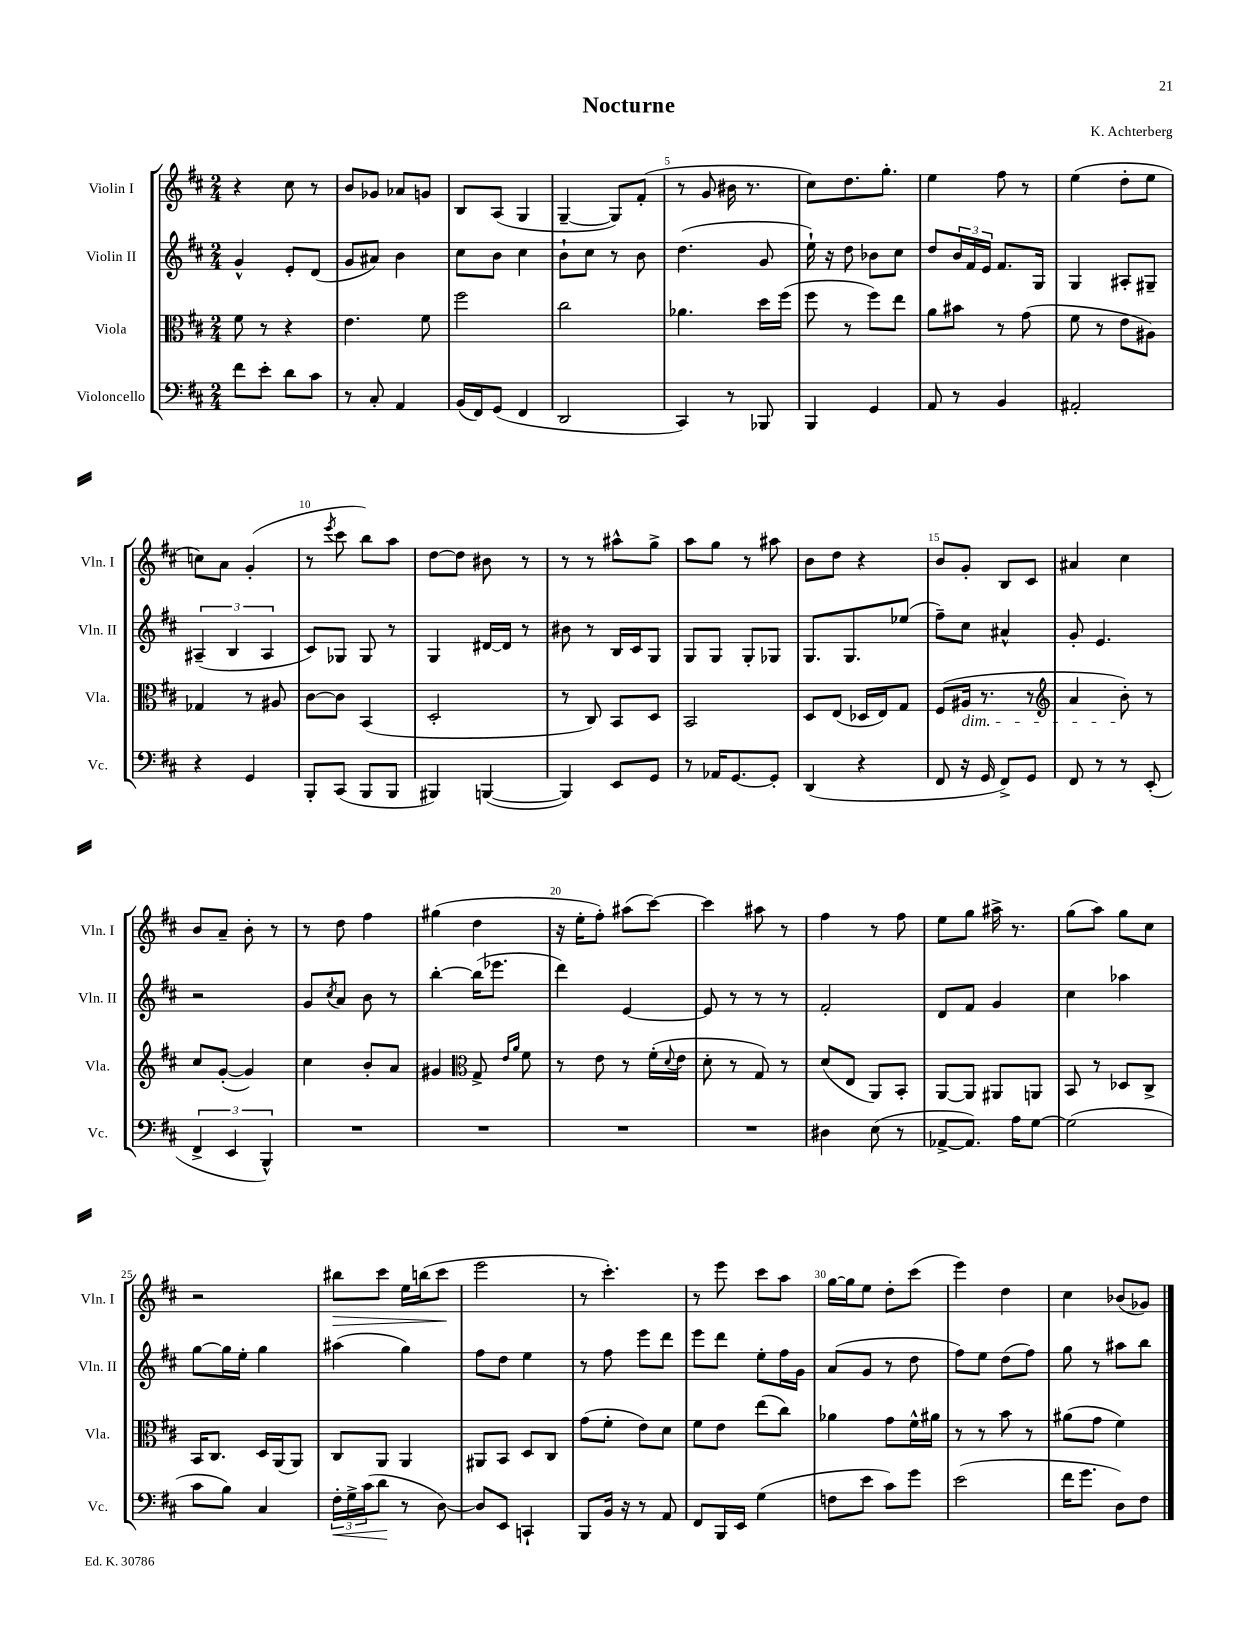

**kern	**dynam	**kern	**kern	**kern	**dynam
*part4	*part4	*part3	*part2	*part1	*part1
*staff4	*staff4	*staff3	*staff2	*staff1	*staff1
*I"Violoncello	*	*I"Viola	*I"Violin II	*I"Violin I	*
*I'Vc.	*	*I'Vla.	*I'Vln. II	*I'Vln. I	*
*clefF4	*	*clefC3	*clefG2	*clefG2	*
*k[f#c#]	*	*k[f#c#]	*k[f#c#]	*k[f#c#]	*
*M2/4	*	*M2/4	*M2/4	*M2/4	*
=1	=1	=1	=1	=1	=1
8f#\L	.	8f#\	4g^^/	4r	.
8e'\J	.	8r	.	.	.
8d\L	.	4r	8e'/L	8cc#\	.
8c#\J	.	.	(8d/J	8r	.
=2	=2	=2	=2	=2	=2
8r	.	4.e\	8g/L	8b/L	.
8C#'/	.	.	8a#X/J)	8g-X/J	.
4AA/	.	.	4b\	8a-X/L	.
.	.	8f#\	.	8gn/J	.
=3	=3	=3	=3	=3	=3
(16BB/LL	.	2ff#\	8cc#\L	8B/L	.
16FF#/J)	.	.	.	.	.
(8GG/J	.	.	8b\J	(8A/J	.
4FF#/	.	.	4cc#\	4G/	.
=4	=4	=4	=4	=4	=4
2DD/	.	2cc#\	8b`\L	[4G~/	.
.	.	.	8cc#\J	.	.
.	.	.	8r	8G/L])	.
.	.	.	8b\	(8f#'/J	.
=5	=5	=5	=5	=5	=5
4CC#/)	.	4.a-X\	(4.dd\	8r	.
.	.	.	.	8g/	.
8r	.	.	.	16b#X\	.
.	.	.	.	8.r	.
8BBB-X/	.	16dd\LL	8g/	.	.
.	.	(16ff#\JJ	.	.	.
=6	=6	=6	=6	=6	=6
4BBB/	.	8ff#\	16ee`\)	8cc#\L)	.
.	.	.	16r	.	.
.	.	8r	8dd\	8.dd\	.
4GG/	.	8ff#\L)	8b-X\L	.	.
.	.	.	.	8.gg'\J	.
.	.	8ee\J	8cc#\J	.	.
=7	=7	=7	=7	=7	=7
8AA/	.	8a\L	8dd/L	4ee\	.
8r	.	8b#X\J	24b/L	.	.
.	.	.	24f#/	.	.
.	.	.	24e/JJ	.	.
4BB/	.	8r	8.f#/L	8ff#\	.
.	.	(8g\	.	8r	.
.	.	.	16G/Jk	.	.
=8	=8	=8	=8	=8	=8
2AA#X'/	.	8f#\	4G/	(4ee\	.
.	.	8r	.	.	.
.	.	8e\L	8A#X'/L	8dd'\L	.
.	.	8A#X\J)	8G#X~/J	8ee\J	.
!!LO:LB:g=z
=9	=9	=9	=9	=9	=9
4r	.	4G-X/	(6A#X~/	8ccn\L)	.
.	.	.	.	8a\J	.
.	.	.	6B/	.	.
4GG/	.	8r	.	(4g'/	.
.	.	.	6A#/	.	.
.	.	8A#X/	.	.	.
=10	=10	=10	=10	=10	=10
8BBB'/L	.	[8c#\L	8c#/L)	8r	.
.	.	.	.	8qeee/	.
(8CC#/J	.	8c#\J]	8G-X/J	8ccc#\	.
8BBB/L	.	(4BB/	8G-/	8bb\L)	.
8BBB/J	.	.	8r	8aa\J	.
=11	=11	=11	=11	=11	=11
4BBB#X/)	.	2D'/	4G/	[8dd\L	.
.	.	.	.	8dd\J]	.
([4BBBn/	.	.	[16d#X/LL	8b#X\	.
.	.	.	16d#/JJ]	.	.
.	.	.	8r	8r	.
=12	=12	=12	=12	=12	=12
4BBB/])	.	8r	8b#X\	8r	.
.	.	8C#/)	8r	8r	.
8EE/L	.	8BB/L	16B/LL	8aa#X^^\L	.
.	.	.	16c#/J	.	.
8GG/J	.	8D/J	8G/J	8gg^\J	.
=13	=13	=13	=13	=13	=13
8r	.	2BB/	8G/L	8aa\L	.
16AA-X/KL	.	.	8G/J	8gg\J	.
[8.GG/	.	.	.	.	.
.	.	.	8G'/L	8r	.
8GG'/J]	.	.	8G-X/J	8aa#X\	.
=14	=14	=14	=14	=14	=14
(4DD/	.	8D/L	8.G/L	8b\L	.
.	.	(8E/J	.	8dd\J	.
.	.	.	8.G/	.	.
4r	.	16D-X/LL	.	4r	.
.	.	16E/J)	.	.	.
.	.	8G/J	(8ee-X/J	.	.
=15	=15	=15	=15	=15	=15
8FF#/	.	(8F#/L	8ff#~\L)	8b/L	.
!	!	!LO:TX:b:i:t=dim.	!	!	!
16r	.	16A#X/Jk	8cc#\J	8g'/J	.
16GG/	.	8.r	.	.	.
8FF#^/L)	.	.	4a#X^^/	8B/L	.
8GG/J	.	8r	.	8c#/J	.
=16	=16	=16	=16	=16	=16
*	*	*clefG2	*	*	*
8FF#/	.	4a/	8g'/	4a#X/	.
8r	.	.	4.e/	.	.
8r	.	8b'\)	.	4cc#\	.
(8EE'/	.	8r	.	.	.
!!LO:LB:g=z
=17	=17	=17	=17	=17	=17
6FF#^/	.	8cc#/L	2r	8b/L	.
.	.	([8g'/J	.	8a~/J	.
6EE/	.	.	.	.	.
.	.	4g/])	.	8b'\	.
6BBB^^/)	.	.	.	.	.
.	.	.	.	8r	.
=18	=18	=18	=18	=18	=18
2r	.	4cc#\	8g/L	8r	.
.	.	.	8qcc#/	.	.
.	.	.	8a/J	8dd\	.
.	.	8b'/L	8b\	4ff#\	.
.	.	8a/J	8r	.	.
=19	=19	=19	=19	=19	=19
2r	.	4g#X/	[4bb'\	(4gg#X\	.
*	*	*clefC3	*	*	*
.	.	8G^/	(16bb\KL]	4dd\	.
.	.	.	8.eee-X\J	.	.
.	.	16qqe/LL	.	.	.
.	.	16qqa/JJ	.	.	.
.	.	8f#\	.	.	.
=20	=20	=20	=20	=20	=20
2r	.	8r	4ddd\)	16r	.
.	.	.	.	16ee'\KL	.
.	.	8e\	.	8ff#'\J)	.
.	.	8r	[4e/	(8aa#X\L	.
.	.	(16f#'\LL	.	[8ccc#\J)	.
.	.	8qqd/	.	.	.
.	.	16e\JJ	.	.	.
=21	=21	=21	=21	=21	=21
2r	.	8d'\	8e/]	4ccc#\]	.
.	.	8r	8r	.	.
.	.	8G/)	8r	8aa#X\	.
.	.	8r	8r	8r	.
=22	=22	=22	=22	=22	=22
4D#X\	.	(8d/L	2f#'/	4ff#\	.
.	.	8E/J	.	.	.
(8E\	.	8AA/L)	.	8r	.
8r	.	8BB'/J	.	8ff#\	.
=23	=23	=23	=23	=23	=23
[8AA-X^/L	.	[8AA/L	8d/L	8ee\L	.
8.AA-/J])	.	8AA/J]	8f#/J	8gg\J	.
.	.	8AA#X/L	4g/	16aa#X^\	.
16A\KL	.	.	.	8.r	.
[8G\J	.	8AAn/J	.	.	.
=24	=24	=24	=24	=24	=24
(2G\]	.	8BB/	4cc#\	(8gg\L	.
.	.	8r	.	8aa\J)	.
.	.	8D-X/L	4aa-X\	8gg\L	.
.	.	8C#^/J	.	8cc#\J	.
!!LO:LB:g=z
=25	=25	=25	=25	=25	=25
8c#\L	.	16BB/KL	[8gg\L	2r	.
.	.	8.C#/J	.	.	.
8B\J)	.	.	16gg\L]	.	.
.	.	.	16ee'\JJ	.	.
4C#/	.	16D/LL	4gg\	.	.
.	.	(16AA/J	.	.	.
.	.	8AA/J)	.	.	.
=26	=26	=26	=26	=26	=26
!	!LO:HP:b	!	!	!	!LO:HP:b
24F#'\LL	<	8C#/L	(4aa#X\	8bb#X\L	>
24G^\	.	.	.	.	.
(24c#\J	.	.	.	.	.
8d\J	.	8AA/J	.	8ccc#\J	.
8r	[	4AA/	4gg\)	16ee\LL	.
.	.	.	.	(16bbn\J	.
[8D\)	.	.	.	8ccc#\J	.
.	.	.	.	.	]
=27	=27	=27	=27	=27	=27
8D/L]	.	8AA#X/L	8ff#\L	2eee\	.
8EE/J	.	8BB/J	8dd\J	.	.
4CCn`/	.	8D/L	4ee\	.	.
.	.	8C#/J	.	.	.
=28	=28	=28	=28	=28	=28
8BBB/L	.	(8g\L	8r	8r	.
16BB/Jk	.	8f#'\J	8ff#\	4.ccc#'\)	.
16r	.	.	.	.	.
8r	.	8e\L)	8eee\L	.	.
8AA/	.	8d\J	8ddd\J	.	.
=29	=29	=29	=29	=29	=29
8FF#/L	.	8f#\L	8eee\L	8r	.
16BBB/L	.	8e\J	8ddd\J	8eee\	.
16EE/JJ	.	.	.	.	.
(4G\	.	(8ee\L	8ee'\L	8ccc#\L	.
.	.	8cc#\J)	16ff#\L	8aa\J	.
.	.	.	16g\JJ	.	.
=30	=30	=30	=30	=30	=30
8Fn\L	.	4a-X\	(8a/L	[16gg\LL	.
.	.	.	.	16gg\J]	.
8e\J	.	.	8g/J	8ee\J	.
8c#\L)	.	8g\L	8r	8dd'\L	.
8g\J	.	16f#^^\L	8dd\	(8ccc#\J	.
.	.	16a#X\JJ	.	.	.
=31	=31	=31	=31	=31	=31
(2e\	.	8r	8ff#\L)	4eee\)	.
.	.	8r	8ee\J	.	.
.	.	8b\	(8dd\L	4dd\	.
.	.	8r	8ff#\J)	.	.
=32	=32	=32	=32	=32	=32
16f#\KL	.	(8a#X\L	8gg\	4cc#\	.
8.g\J	.	.	.	.	.
.	.	8g\J	8r	.	.
8D\L)	.	4f#\)	8aa#X\L	(8b-X/L	.
8F#\J	.	.	8bb\J	8g-X/J)	.
==	==	==	==	==	==
*-	*-	*-	*-	*-	*-
